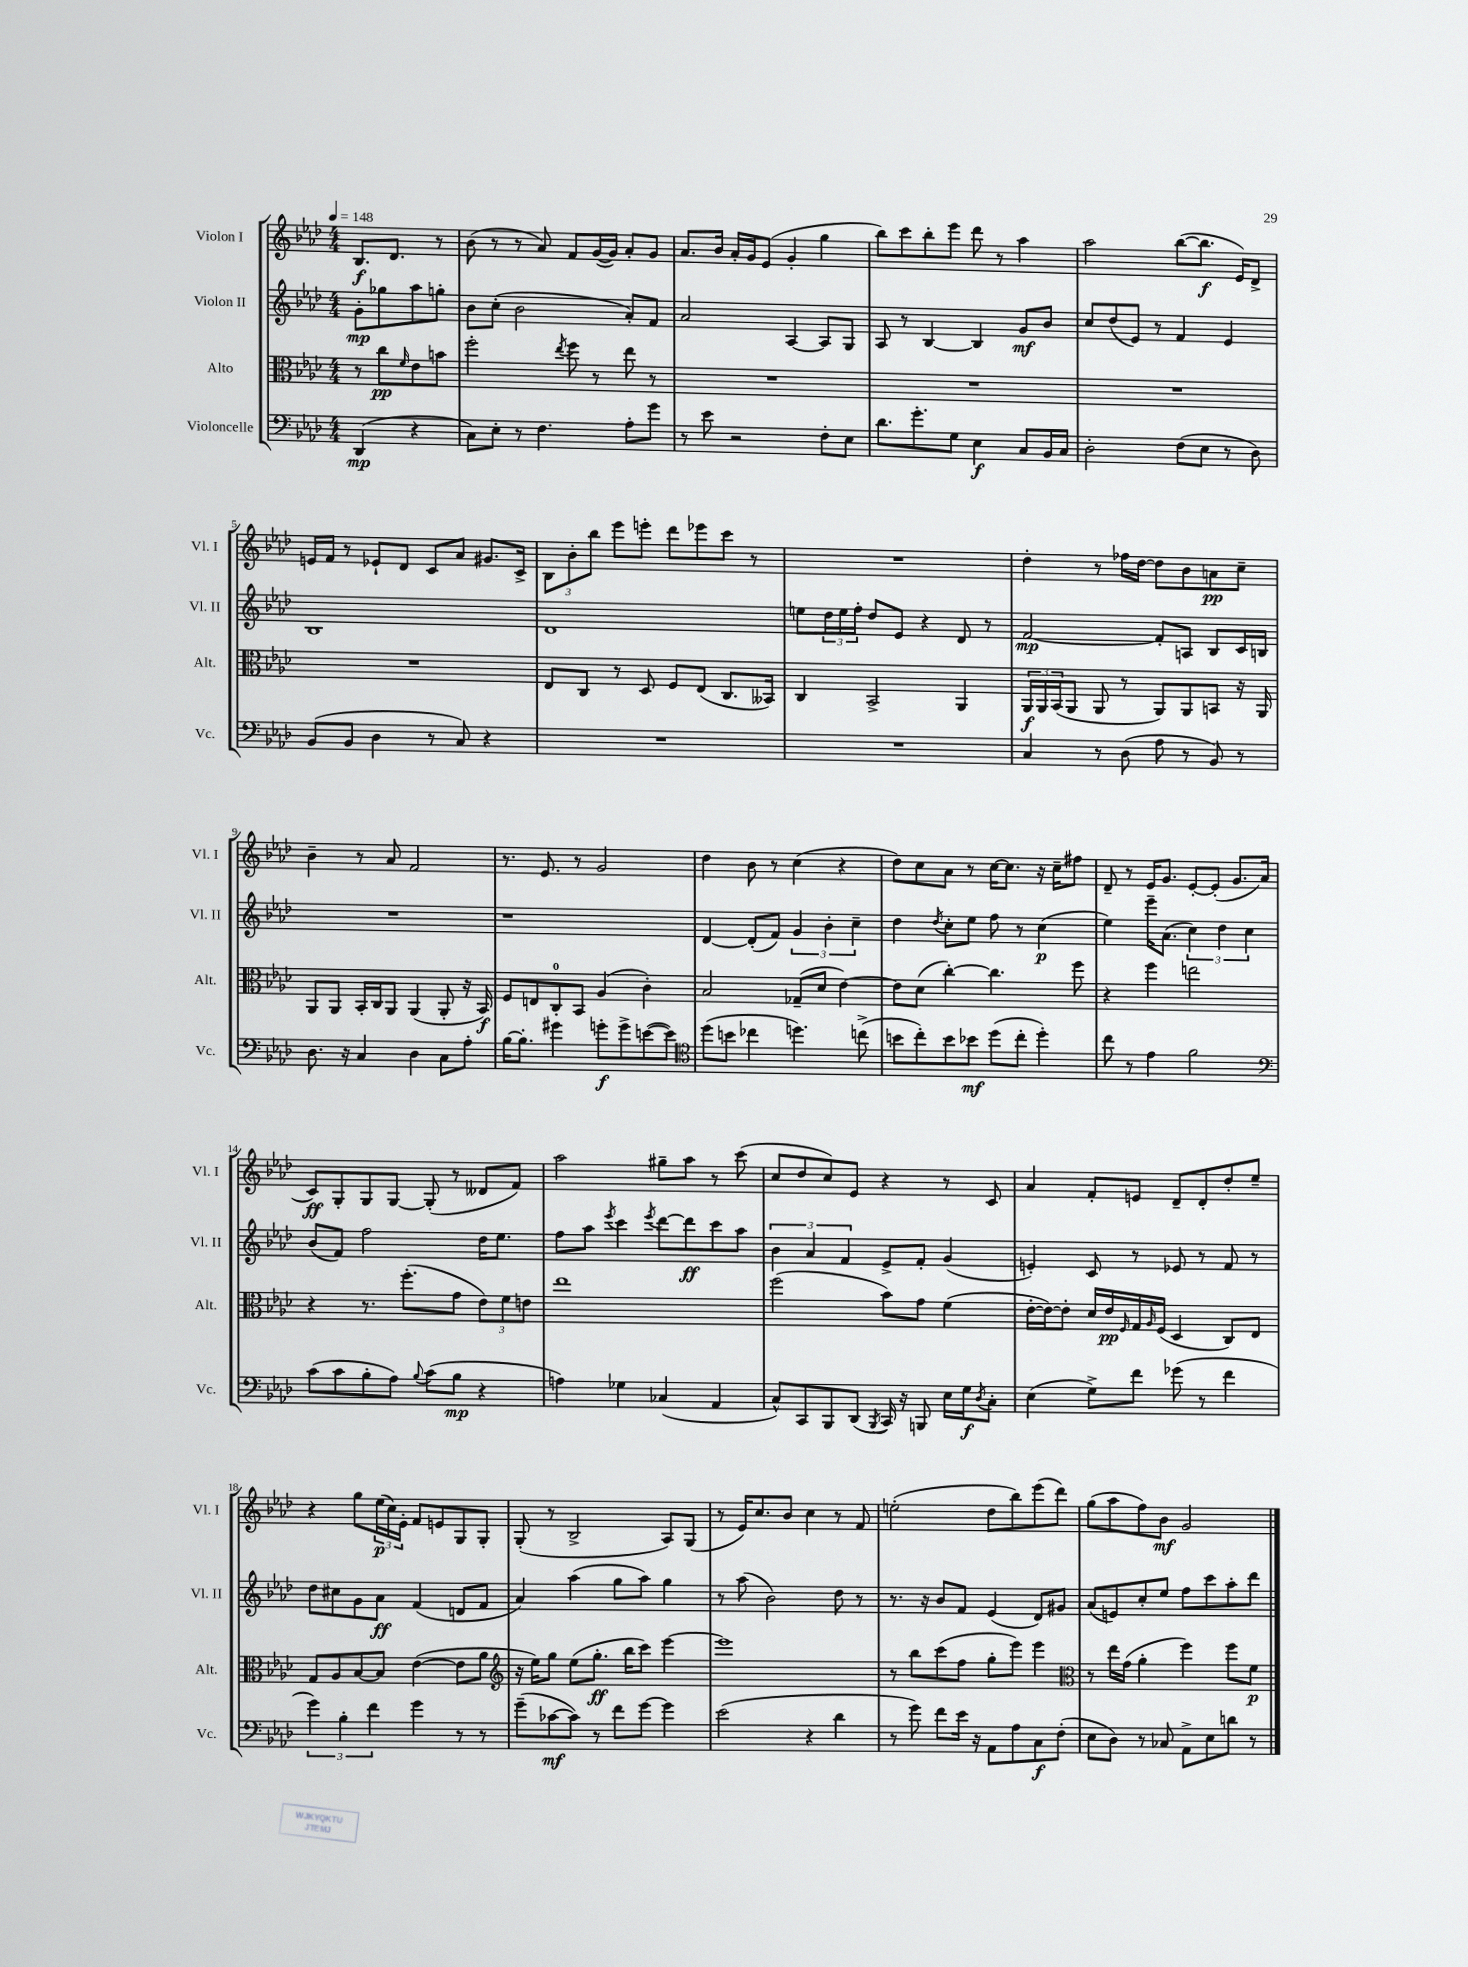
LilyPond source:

<<
\new StaffGroup <<
\new Staff = "s0" \with { instrumentName = "Violon I" shortInstrumentName = "Vl. I" } {
    \clef treble \key aes \major \numericTimeSignature \time 4/4 \partial 2 \tempo 4 = 148
    bes8.\f des'8. r8 |
    bes'8( r8 r8 aes'8) f'8 g'16~( g'16) aes'8-. g'8 |
    aes'8. bes'16 aes'16-. g'16 ees'8( g'4-. g''4 |
    bes''8) c'''8 bes''8-. ees'''8 des'''8 r8 aes''4 |
    aes''2 bes''8~( bes''8.\f ees'16) des'8-> |
    e'16 f'16 r8 ees'8-! des'8 c'8 aes'8 gis'8. c'16-> |
    \tuplet 3/2 { bes8 bes'8-. bes''8 } ees'''8 e'''8-. des'''8 ees'''8 c'''8 r8 |
    R1 |
    des''4-. r8 fes''16 des''16~ des''8 bes'8 a'8\pp c''8-- |
    bes'4-- r8 aes'8 f'2 |
    r8. ees'8. r8 g'2 |
    des''4 bes'8 r8 c''4( r4 |
    des''8) c''8 aes'8 r8 c''16~ c''8. r16 c''16-- fis''8 |
    des'8-- r8 ees'16 g'8. ees'8~-. ees'8-.( g'8. aes'16 |
    c'8\ff) g8-. g8 g8~ g8-.( r8 deses'8 f'8) |
    aes''2 gis''8-- aes''8 r8 c'''8( |
    c''8 des''8 c''8) ees'8 r4 r8 c'8 |
    aes'4 f'8-. e'8 des'8-- des'8-. des''8-. ees''8-- |
    r4 g''8 \tuplet 3/2 { ees''16\p( c''16) ees'16-. } f'8 e'8 g8 g8-. |
    g8-.( r8 bes2-> aes8) g8( |
    r8 ees'16) c''8. bes'8 c''4 r8 f'8 |
    e''2-.( des''8 bes''8) ees'''8( des'''8) |
    g''8( aes''8 f''8) bes'8\mf g'2 \bar "|." |
}
\new Staff = "s1" \with { instrumentName = "Violon II" shortInstrumentName = "Vl. II" } {
    \clef treble \key aes \major \numericTimeSignature \time 4/4 \partial 2
    g'8-.\mp ges''8 aes''8 g''8-. |
    bes'8 c''8-.( bes'2 aes'8-.) f'8 |
    aes'2 aes4~ aes8 g8 |
    aes8 r8 bes4~ bes4 g'8\mf bes'8 |
    c''8 des''8( ees'8) r8 f'4 ees'4 |
    bes1 |
    des'1 |
    e''8 \tuplet 3/2 { des''16 e''16 f''16-. } des''8 ees'8 r4 des'8 r8 |
    f'2~\mp f'8-. a8 bes8 c'16 b16 |
    R1 |
    r1 |
    des'4~ des'8-.( f'8) \tuplet 3/2 { g'4 bes'4-. c''4-- } |
    des''4 \acciaccatura { des''8 } c''8-. ees''8 f''8 r8 c''4\p( |
    ees''4) ees'''16-- aes'8.( \tuplet 3/2 { c''4) des''4 c''4 } |
    bes'8( f'8) f''2 des''16 ees''8. |
    f''8 aes''8 \acciaccatura { ees'''8 } c'''4 \acciaccatura { ees'''8 } des'''8~ des'''8\ff c'''8 aes''8 |
    \tuplet 3/2 { bes'4 aes'4 f'4 } ees'8-> f'8-. g'4( |
    e'4-.) c'8 r8 ees'8 r8 f'8 r8 |
    des''8 cis''8 g'8 aes'8\ff f'4( d'8 f'8 |
    aes'4) aes''4( g''8 aes''8) g''4 |
    r8 aes''8( bes'2) des''8 r8 |
    r8. r16 bes'8 f'8 ees'4( des'8) gis'8 |
    aes'8( e'8) c''8-. ees''8 f''8 c'''8 aes''8-. des'''8 \bar "|." |
}
\new Staff = "s2" \with { instrumentName = "Alto" shortInstrumentName = "Alt." } {
    \clef alto \key aes \major \numericTimeSignature \time 4/4 \partial 2
    r8 c''8\pp \grace { f'16 } ees'8 b'8 |
    f''2-. \acciaccatura { ees''8 } f''8 r8 ees''8 r8 |
    R1 |
    R1 |
    R1 |
    R1 |
    ees8 c8 r8 des8 f8 ees8( c8. beses,16) |
    c4 bes,2-> aes,4 |
    \tuplet 3/2 { aes,16\f aes,16 bes,16( } aes,8 aes,8 r8 aes,8) aes,8 b,8 r16 aes,16 |
    aes,8 aes,8 bes,16-. c16 aes,8 aes,4( aes,8-. r16 bes,16\f) |
    f8 e8 c8-0-. bes,8 aes4( c'4-.) |
    bes2 ges8--( des'8 ees'4~) |
    ees'8 des'8( c''4~-.) c''4. f''8 |
    r4 f''4 e''2 |
    r4 r8. f''8.-.( g'8 \tuplet 3/2 { ees'8) f'8 e'8 } |
    ees''1 |
    f''2( bes'8) g'8 f'4( |
    ees'16~-. ees'16~) ees'8-. des'16 ees'16\pp \grace { f16 } g16 \grace { aes16 } f16( des4 c8) ees8 |
    g8 aes8 bes8~ bes8 ees'4~( ees'8 aes'8 |
    \clef treble r16 ees''16) g''8 ees''8( g''8.-.\ff bes''16 c'''8) ees'''4~ |
    ees'''1 |
    r8 bes''8 c'''8( f''8 g''8-. ees'''8) ees'''4 |
    \clef alto r8 ees''16 g'16( aes'4-. f''4) f''8 f'8\p \bar "|." |
}
\new Staff = "s3" \with { instrumentName = "Violoncelle" shortInstrumentName = "Vc." } {
    \clef bass \key aes \major \numericTimeSignature \time 4/4 \partial 2
    des,4\mp( r4 |
    c8) ees8-. r8 f4. aes8-. g'8 |
    r8 ees'8 r2 f8-. ees8 |
    des'8. g'8.-. g8 ees4\f c8 bes,16 c16 |
    des2-. f8( ees8 r8 des8) |
    bes,8( bes,8 des4 r8 c8) r4 |
    R1 |
    R1 |
    c4 r8 des8( aes8 r8 bes,8) r8 |
    des8. r16 c4 des4 c8 aes8-. |
    bes16~ bes8.-. gis'4 g'8-.\f g'8-> e'8~( e'8) |
    \clef tenor des''8( b'8 ces''4 d''4.) c''8->( |
    b'8 c''8-.) b'8 bes'8\mf des''8( c''8-. des''4-.) |
    c''8 r8 ees'4 f'2 |
    \clef bass c'8( c'8 bes8-. aes8) \appoggiatura { bes8 } c'8( bes8\mp r4 |
    a4) ges4 ces4( aes,4 |
    c8-^) c,8 bes,,8 des,8( \acciaccatura { bes,,8 } c,16) r16 b,,8 ees16 g16\f \acciaccatura { des8 } c8-. |
    ees4( g8->) f'8 ges'8( r8 f'4 |
    \tuplet 3/2 { g'4) bes4-. f'4 } g'4 r8 r8 |
    g'8--( ces'8~\mf ces'8) r8 f'8 g'8~ g'4 |
    ees'2( r4 des'4 |
    r8 g'8) f'8 ees'16 r16 aes,8 aes8 c8\f f8-.( |
    ees8 des8) r8 ces8 aes,8-> ees8 d'8 r8 \bar "|." |
}
>>
>>
